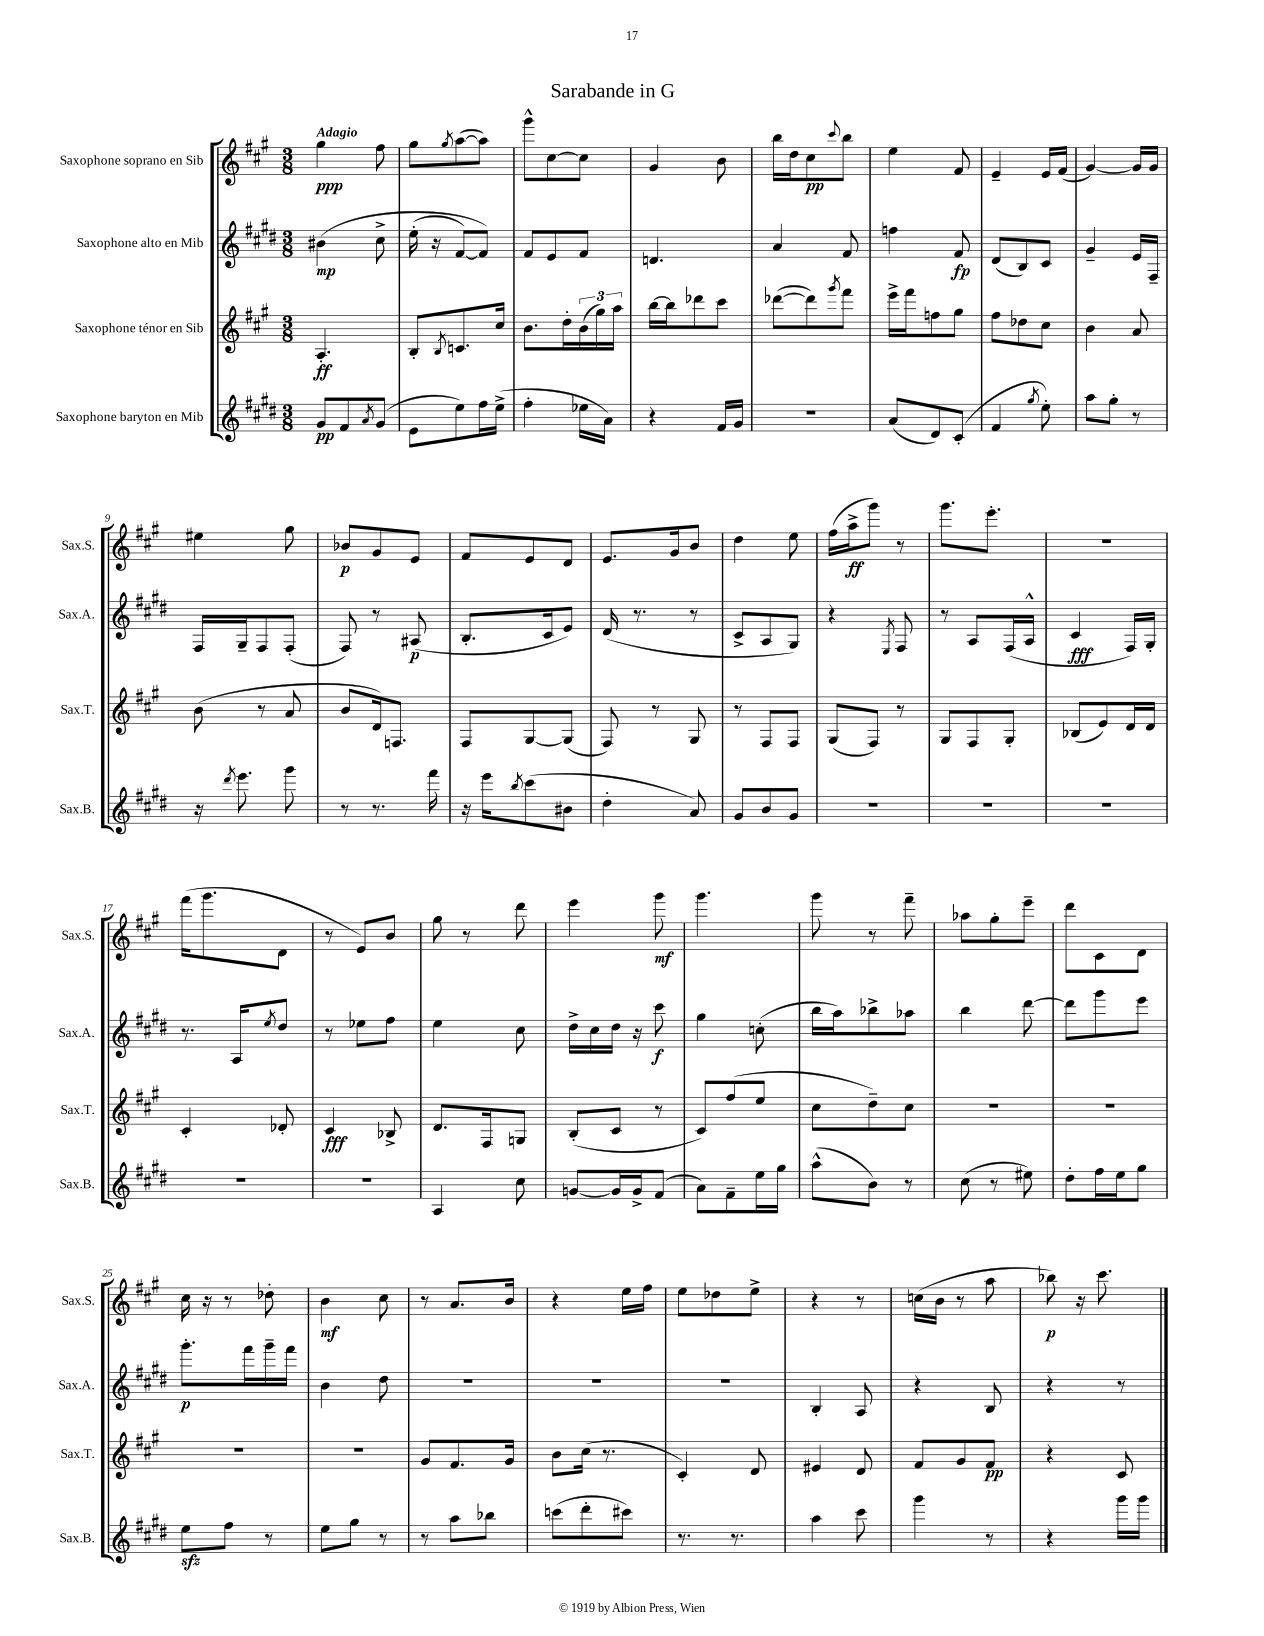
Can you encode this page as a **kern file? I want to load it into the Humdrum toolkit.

**kern	**kern	**kern	**kern
*staff4	*staff3	*staff2	*staff1
*clefG2	*clefG2	*clefG2	*clefG2
*k[f#c#g#d#]	*k[f#c#g#]	*k[f#c#g#d#]	*k[f#c#g#]
*M3/8	*M3/8	*M3/8	*M3/8
8g#/L	4.A'/	&(4b#\	4gg#\
8f#/	.	.	.
8qa/	.	.	.
(8g#/J	.	8cc#^\	8ff#\
=	=	=	=
8e\L	8B'/L	(16ee'\	8gg#\L
.	.	16r	.
.	8qB/	.	8qgg#/
8ee\)	8.c/	[8f#/L)	([8aa\
16ff#\L	.	8f#/]J&)	8aa\]J)
(16ee^\JJ	16cc#/Jk	.	.
=	=	=	=
4ff#'\	8.b\L	8f#/L	8ggg#^^\L
.	.	8e/	[8cc#\
.	16dd'\L	.	.
16ee-\LL	(24b\	8f#/J	8cc#\]J
.	24gg#\)	.	.
16a\JJ)	.	.	.
.	24aa\JJ	.	.
=	=	=	=
4r	[16bb\LL	4.d/	4g#/
.	16bb\]J	.	.
.	8ddd-\	.	.
16f#/LL	8ccc#\J	.	8b\
16g#/JJ	.	.	.
=	=	=	=
4.r	([8ddd-\L	4a/	16bb\LL
.	.	.	16dd\J
.	8ddd-\])	.	8cc#\
.	8qggg#/	.	8qqccc#/
.	8fff#\J	8f#/	8bb\J
=	=	=	=
(8a/L	16eee^\LL	4ff\	4ee\
.	16fff#\J	.	.
8d#/)	8ff\	.	.
(8c#'/J	8gg#\J	8f#/	8f#/
=	=	=	=
4f#/	8ff#\L	(8d#/L	4e~/
.	8dd-\	8B/)	.
8qgg#/	.	.	.
8ee'\)	8cc#\J	8c#/J	16e/LL
.	.	.	(16f#/JJ
=	=	=	=
8aa\L	4b\	4g#~/	[4g#/)
8gg#'\J	.	.	.
8r	8a/	16e/LL	16g#/]LL
.	.	16F#~/JJ	16g#/JJ
=	=	=	=
16r	(8b\	16F#/LL	4ee#\
8qddd#/	.	.	.
8.eee\	.	16G#~/J	.
.	8r	8F#/	.
8ggg#\	8a/	(8F#'/J	8gg#\
=	=	=	=
8r	8b/L	8F#/)	8b-/L
8.r	16d/k)	8r	8g#/
.	8.F/J	.	.
.	.	(8A#/	8e/J
16fff#\	.	.	.
=	=	=	=
16r	8F#/L	8.B'/L	8f#/L
16eee\LK	.	.	.
8qbb/	.	.	.
(8ccc#\	[8G#/	.	8e/
.	.	16c#/k	.
8b#\J	(8G#/]J	8e/J)	8d/J
=	=	=	=
4dd#'\	8F#/)	(16d#/	8.e/L
.	.	8.r	.
.	8r	.	.
.	.	.	16g#/k
8a/)	8G#/	8r	8b/J
=	=	=	=
8g#/L	8r	8c#^/L	4dd\
8b/	8F#/L	8A/	.
8g#/J	8F#/J	8G#/J)	8ee\
=	=	=	=
4.r	(8G#/L	4r	(16ff#\LL
.	.	.	16aa^\J
.	8F#/J)	.	8ggg#\J)
.	.	8qE/	.
.	8r	8F#/	8r
=	=	=	=
4.r	8G#/L	8r	8.ggg#\L
.	8F#/	8A/L	.
.	.	.	8.eee'\J
.	8G#'/J	(16F#/L	.
.	.	16A^^/JJ	.
=	=	=	=
4.r	(8B-/L	4c#/	4.r
.	8e/)	.	.
.	16d/L	16F#/LL)	.
.	16d/JJ	16G#'/JJ	.
=	=	=	=
4.r	4c#'/	8.r	(16fff#\LK
.	.	.	8.ggg#\
.	.	16A/LK	.
.	.	8qee/	.
.	8d-'/	8dd#/J	8d\J
=	=	=	=
4.r	4c#/	8r	8r
.	.	8ee-\L	8e/L)
.	8B-^/	8ff#\J	8b/J
=	=	=	=
4A/	8.d/L	4ee\	8gg#\
.	.	.	8r
.	16F#/k	.	.
8cc#\	8G/J	8cc#\	8ddd\
=	=	=	=
[8g/L	(8B'/L	16dd#^\LL	4eee\
.	.	16cc#\	.
16g/]L	8c#/J	16dd#\JJ	.
16g^/J	.	16r	.
(8f#/J	8r	8ccc#\	8ggg#\
=	=	=	=
8a\L)	8c#/L)	4gg#\	4.ggg#\
8f#~\	(8ff#/	.	.
16ee\L	8ee/J	(8cc'\	.
16gg#\JJ	.	.	.
=	=	=	=
(8aa^^\L	8cc#\L	16bb\LL	8ggg#\
.	.	16aa\J)	.
8b\J)	8dd~\)	8bb-^\	8r
8r	8cc#\J	8aa-\J	8fff#~\
=	=	=	=
(8cc#\	4.r	4bb\	8aa-\L
8r	.	.	8gg#'\
8ee#\)	.	[8ddd#\	8eee~\J
=	=	=	=
8dd#'\L	4.r	8ddd#\]L	8ddd\L
16ff#\L	.	8ggg#\	8c#\
16ee\J	.	.	.
8gg#\J	.	8eee\J	8d\J
=	=	=	=
8ee\L	4.r	8.ggg#'\L	16cc#\
.	.	.	16r
8ff#\J	.	.	8r
.	.	16fff#\L	.
8r	.	16ggg#~\	8dd-'\
.	.	16fff#\JJ	.
=	=	=	=
8ee\L	4.r	4b\	4b\
8gg#\J	.	.	.
8r	.	8dd#\	8cc#\
=	=	=	=
8r	8g#/L	4.r	8r
8aa\L	8.f#/	.	8.a/L
8bb-\J	.	.	.
.	16g#/Jk	.	16b/Jk
=	=	=	=
(8ccc\L	8b\L	4.r	4r
8ddd#'\	(16cc#\Jk	.	.
.	8.r	.	.
8ccc#\J)	.	.	16ee\LL
.	.	.	16ff#\JJ
=	=	=	=
8.r	4c#'/)	4.r	8ee\L
.	.	.	8dd-\
8.r	.	.	.
.	8d/	.	8ee^\J
=	=	=	=
4aa\	4e#/	4B'/	4r
8ccc#\	8d/	8A/	8r
=	=	=	=
4ggg#\	8f#/L	4r	(16cc\LL
.	.	.	16b\JJ
.	8g#/	.	8r
8r	8f#/J	8B/	8aa\
=	=	=	=
4r	4r	4r	8bb-\)
.	.	.	16r
.	.	.	8.ccc#\
16ggg#\LL	8c#/	8r	.
16ggg#\JJ	.	.	.
==	==	==	==
*-	*-	*-	*-
